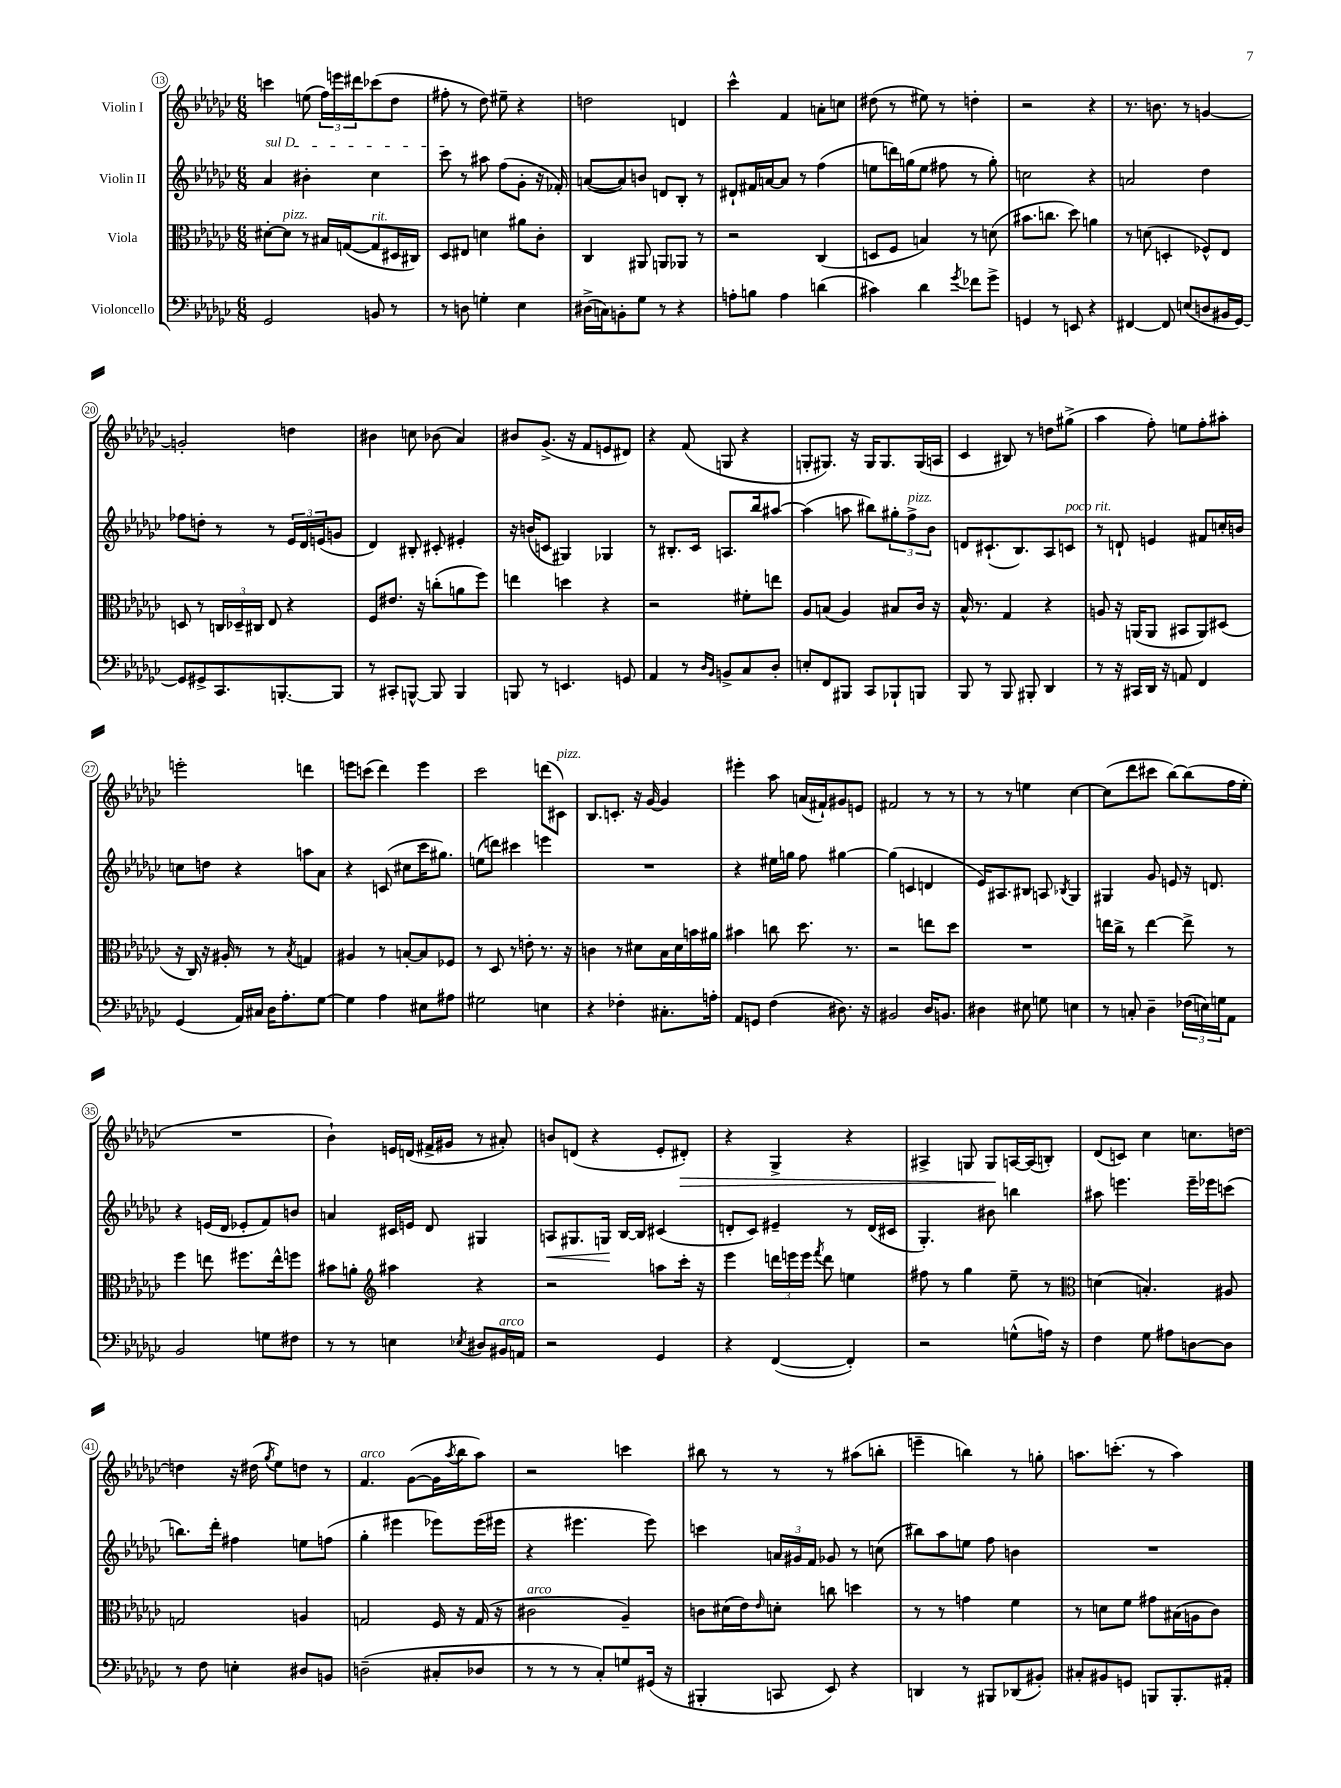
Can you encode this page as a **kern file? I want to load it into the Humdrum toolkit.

**kern	**kern	**kern	**dynam	**kern	**dynam
*part4	*part3	*part2	*part2	*part1	*part1
*staff4	*staff3	*staff2	*staff2	*staff1	*staff1
*I"Violoncello	*I"Viola	*I"Violin II	*	*I"Violin I	*
*clefF4	*clefC3	*clefG2	*	*clefG2	*
*k[b-e-a-d-g-c-]	*k[b-e-a-d-g-c-]	*k[b-e-a-d-g-c-]	*	*k[b-e-a-d-g-c-]	*
*M6/8	*M6/8	*M6/8	*	*M6/8	*
=13	=13	=13	=13	=13	=13
!	!	!LO:TX:a:i:t=sul D	!	!	!
2GG-/	[8d#X'\L	4a-/	.	4cccn\	.
!	!LO:TX:a:i:t=pizz.	!	!	!	!
.	8d#\J]	.	.	.	.
.	8r	4b#X'\	.	(8een\	.
.	16B#X/LL	.	.	24ff\LL)	.
.	.	.	.	24eeen\	.
.	([16Gn/J	.	.	.	.
.	.	.	.	24ddd#X\J	.
!	!LO:TX:a:i:t=rit.	!	!	!	!
8BBn/	8G/]	4cc-\	.	(8ccc-X\	.
8r	16D#X/L	.	.	8dd-\J	.
.	16C#X/JJ)	.	.	.	.
=14	=14	=14	=14	=14	=14
8r	8D-/L	8ccc-\	.	8ff#X'\	.
8Dn\	8E#X/J	8r	.	8r	.
4Gn'\	4dn\	8aa#X\	.	8dd-\)	.
.	.	(8ff\L	.	8ee#X~\	.
4E-\	8a#X\L	8g-'\J	.	4r	.
.	8c-'\J	16r	.	.	.
.	.	16f-X'/)	.	.	.
=15	=15	=15	=15	=15	=15
(16D#X^\LL	4C-/	([8an/L	.	2ddn\	.
16Cn\J)	.	.	.	.	.
8BBn'\	.	8a/])	.	.	.
8G-\J	8AA#X/	8bn/J	.	.	.
8r	8AAn/L	8dn/L	.	.	.
4r	8AA-X/J	8B-'/J	.	4dn/	.
.	8r	8r	.	.	.
=16	=16	=16	=16	=16	=16
8An'\L	2r	8d#X`/L	.	4ccc-^^\	.
8Bn\J	.	16f#X/L	.	.	.
.	.	[16an/J	.	.	.
4A\	.	8a/J]	.	4f/	.
.	.	8r	.	.	.
(4dn\	(4C-/	(4ff\	.	8an'\L	.
.	.	.	.	8ccn\J	.
=17	=17	=17	=17	=17	=17
4c#X\)	8Dn/L	8een\L	.	(8dd#X\	.
.	8F/J	16dddn\L)	.	8r	.
.	.	(16ggn\J	.	.	.
4d-\	4Bn/)	8ee\J	.	8ee#X\)	.
.	.	8ff#X\	.	8r	.
8qg-/	.	.	.	.	.
8f-X\L	8r	8r	.	4ddn'\	.
8g-^\J	(8dn\	8gg'\)	.	.	.
=18	=18	=18	=18	=18	=18
4GGn/	8.b#X\L	2ccn\	.	2r	.
.	8.ccn\J	.	.	.	.
8r	.	.	.	.	.
8EEn/	8dd-\)	.	.	.	.
4r	4an\	4r	.	4r	.
=19	=19	=19	=19	=19	=19
[4FF#X/	8r	2an/	.	8.r	.
.	(8dn\	.	.	.	.
.	.	.	.	8.bn\	.
8FF#/]	4Dn'/	.	.	.	.
(8En/L	.	.	.	8r	.
8Dn/	8F-X^^/L)	4dd-\	.	[4gn/	.
16BB#X/L	8E-/J	.	.	.	.
[16GG-/JJ)	.	.	.	.	.
!!LO:LB:g=z
=20	=20	=20	=20	=20	=20
8GG-/L]	8Dn/	8ff-X\L	.	2gn'/]	.
8GG#X^/	8r	8ddn'\J	.	.	.
8.CC-/	24Cn/LL	8r	.	.	.
.	24D-X~/	.	.	.	.
.	24C#X/JJ	.	.	.	.
.	8E-/	8r	.	.	.
[8.BBBn'/	.	.	.	.	.
.	4r	24e-/LL	.	4ddn\	.
.	.	24d-/	.	.	.
.	.	(24en/J	.	.	.
8BBB/J]	.	8gn/J	.	.	.
=21	=21	=21	=21	=21	=21
8r	8F/L	4d-/)	.	4b#X\	.
8CC#X'/L	8.e#X/J	.	.	.	.
[8BBBn^^/J	.	8B#X'/	.	8ccn\	.
.	16r	.	.	.	.
8BBB/]	(8ccn'\L	8c#X'/	.	(8b-X\	.
4BBB/	8an\	4e#X'/	.	4a-/)	.
.	8ff\J)	.	.	.	.
=22	=22	=22	=22	=22	=22
8BBBn/	4een\	16r	.	8b#X/L	.
.	.	(16bn/KL	.	.	.
8r	.	8cn/J	.	(8.g-^/J	.
4.EEn/	4ddn\	4G#X/)	.	.	.
.	.	.	.	16r	.
.	.	.	.	8f/L	.
.	4r	4G-X/	.	8en/	.
8GGn/	.	.	.	8d#X/J)	.
=23	=23	=23	=23	=23	=23
4AA-/	2r	8r	.	4r	.
.	.	8.B#X'/L	.	.	.
8r	.	.	.	(8f/	.
.	.	16c-/Jk	.	.	.
16qqD-/LL	.	.	.	.	.
16qqBB-/JJ	.	.	.	.	.
8BBn^/L	.	8.An/L	.	8Gn/	.
8C-/	8f#X'\L	.	.	4r	.
.	.	16bb-/k	.	.	.
8D-'/J	8een\J	[8aa#X/J	.	.	.
=24	=24	=24	=24	=24	=24
8En'/L	8A-/L	(4aa#\]	.	8Gn'/L	.
8FF/	(8Bn/J	.	.	8.G#X/J)	.
8BBB#X/J	4A-/)	8aan\	.	.	.
.	.	.	.	16r	.
8CC-/L	.	8bb#X\L)	.	16G#/KL	.
.	.	.	.	8.G#/	.
8BBB-X`/	8B#X/L	12gg#X'\	.	.	.
!	!	!LO:TX:a:i:t=pizz.	!	!	!
.	.	12ff^\	.	.	.
8BBBn/J	16c-/Jk	.	.	(16G#/L	.
.	.	12b-\J	.	.	.
.	16r	.	.	16An/JJ	.
=25	=25	=25	=25	=25	=25
8BBB-/	16B-^^/	8dn/L	.	4c-/	.
.	8.r	.	.	.	.
8r	.	(8.c#X`/	.	.	.
8BBB-/	4G-/	.	.	8B#X/)	.
.	.	8.B-/)	.	.	.
8BBB#X'/	.	.	.	8r	.
4DD-/	4r	8A-/	.	8ddn\L	.
!	!	!LO:TX:a:i:t=poco rit.	!	!	!
.	.	8cn/J	.	(8gg#X^\J	.
=26	=26	=26	=26	=26	=26
8r	8An/	8r	.	4aa-\	.
16r	16r	8dn`/	.	.	.
16CC#X/LL	(16AAn/KL	.	.	.	.
16DD-/JJ	8AA/J	4en/	.	8ff'\)	.
16r	.	.	.	.	.
8AAn/	8BB#X/L	.	.	8een\L	.
4FF/	8AA/)	8f#X/L	.	8ff'\	.
.	(8D#X/J	16ccn'/L	.	8aa#X'\J	.
.	.	16bn/JJ	.	.	.
!!LO:LB:g=z
=27	=27	=27	=27	=27	=27
(4GG-/	16r	8ccn\L	.	2eeen'\	.
.	16C-/)	.	.	.	.
.	16r	8ddn\J	.	.	.
.	16A#X'/	.	.	.	.
16AA-/LL)	8r	4r	.	.	.
16C#X/JJ	.	.	.	.	.
16D-\KL	8r	.	.	.	.
8.A-'\	.	.	.	.	.
.	8qB-/	.	.	.	.
.	4Gn/	8aan\L	.	4dddn\	.
[8G-\J	.	8a-\J	.	.	.
=28	=28	=28	=28	=28	=28
4G-\]	4A#X/	4r	.	8eeen\L	.
.	.	.	.	(8cccn\J	.
4A-\	8r	(8cn/	.	4ddd-\)	.
.	[8Bn'/L	8cc#X\L	.	.	.
8E#X\L	8B/]	16ccc-\K	.	4eee\	.
.	.	8.gg#X\J)	.	.	.
8A#X\J	8F-X/J	.	.	.	.
=29	=29	=29	=29	=29	=29
2G#X\	8r	(8een\L	.	2ccc-\	.
.	8D-/	8dddn\J)	.	.	.
.	8r	4ccc#X\	.	.	.
.	8en'\	.	.	.	.
4En\	8.r	4eeen\	.	(8dddn\L	.
!	!	!	!	!LO:TX:a:i:t=pizz.	!
.	.	.	.	8c#X\J)	.
.	16r	.	.	.	.
=30	=30	=30	=30	=30	=30
4r	4cn\	2.r	.	8.B-/L	.
.	.	.	.	8.cn'/J	.
4F-X'\	8r	.	.	.	.
.	8d#X\L	.	.	16r	.
.	.	.	.	[16g-/	.
8.C#X'\L	16B-\L	.	.	4g-/]	.
.	16d#\	.	.	.	.
.	16bn\	.	.	.	.
16An'\Jk	16a#X\JJ	.	.	.	.
=31	=31	=31	=31	=31	=31
8AA-/L	4b#X\	4r	.	4eee#X'\	.
8GGn/J	.	.	.	.	.
(4F\	8ccn\	16ee#X\LL	.	8aa-\	.
.	.	16ggn\JJ	.	.	.
.	8.dd-\	8ff\	.	(16an/LL	.
.	.	.	.	16f#X`/J)	.
8.D#X\)	.	[4gg#X\	.	8g#X/	.
.	8.r	.	.	.	.
.	.	.	.	8en/J	.
16r	.	.	.	.	.
=32	=32	=32	=32	=32	=32
2BB#X/	2r	(4gg#\]	.	2f#X/	.
.	.	4cn/	.	.	.
16D-/KL	8een\L	4dn/	.	8r	.
8.BBn/J	.	.	.	.	.
.	8dd-\J	.	.	8r	.
=33	=33	=33	=33	=33	=33
4D#X\	2.r	16e-/KL)	.	8r	.
.	.	8.A#X/	.	.	.
.	.	.	.	8r	.
8E#X\	.	8B#X/J	.	4een\	.
8Gn\	.	8An/	.	.	.
.	.	8qB-X/	.	.	.
4En\	.	4G-/	.	[4cc-\	.
=34	=34	=34	=34	=34	=34
8r	16een\LL	4G#X/	.	(8cc-\L]	.
.	16cc-^\JJ	.	.	.	.
8Cn'/	8r	.	.	8ddd-\	.
4D-~\	[4ee\	8g-/	.	8ccc#X\J	.
.	.	8en/	.	[8bb-\L)	.
(24F-X\LL	8ee^\]	16r	.	(8bb-\]	.
24En\)	.	.	.	.	.
.	.	8.dn/	.	.	.
24Gn\J	.	.	.	.	.
8AA-\J	8r	.	.	16ff\L	.
.	.	.	.	16ee-'\JJ	.
!!LO:LB:g=z
=35	=35	=35	=35	=35	=35
2BB-/	4ff\	4r	.	2.r	.
.	8een\	(16en/LL	.	.	.
.	.	16d-/JJ	.	.	.
.	8.ff#X\L	8e-X'/L	.	.	.
8Gn\L	.	8f/)	.	.	.
.	16ee^^\k	.	.	.	.
8F#X\J	8ffn\J	8bn/J	.	.	.
=36	=36	=36	=36	=36	=36
8r	8b#X\L	4an/	.	4b-`\)	.
8r	8an'\J	.	.	.	.
*	*clefG2	*	*	*	*
4En\	4aa#X\	16c#X/LL	.	16en/LL	.
.	.	16en/JJ	.	(16dn/JJ	.
.	.	8d-/	.	16f#X^/LL	.
.	.	.	.	16g#X/JJ	.
8qE-X/	.	.	.	.	.
8D#X/L	4r	4G#X/	.	8r	.
!LO:TX:a:i:t=arco	!	!	!	!	!
16BB#X/L	.	.	.	8a#X'/)	.
16AAn/JJ	.	.	.	.	.
=37	=37	=37	=37	=37	=37
!	!	!	!LO:HP:b	!	!
2r	2r	8An/L	<	8bn/L	.
.	.	8.G#X/	.	(8dn/J	.
.	.	.	.	4r	.
.	.	16Gn/Jk	.	.	.
.	.	[16B-/LL	[	.	.
.	.	16B-/JJ]	.	.	.
4GG-/	8aan\L	(4c#X/	.	8e-'/L	.
!	!	!	!	!	!LO:HP:b
.	16ccc-'\Jk	.	.	8d#X'/J)	>
.	16r	.	.	.	.
=38	=38	=38	=38	=38	=38
4r	4eee-\	8dn'/L	.	4r	.
.	.	8c-/J)	.	.	.
([4FF/	24dddn\LL	4e#X~/	.	4G-^/	.
.	24eeen\	.	.	.	.
.	24eee\JJ	.	.	.	.
.	8qfff/	.	.	.	.
.	8ddd\	.	.	.	.
4FF'/])	4een\	8r	.	4r	.
.	.	(16d/LL	.	.	.
.	.	16c#X/JJ	.	.	.
=39	=39	=39	=39	=39	=39
2r	8ff#X\	4.G-'/)	.	4A#X^/	.
.	8r	.	.	.	.
.	4gg-\	.	.	8Gn/	.
.	.	8b#X\	.	8G/L	.
(8Gn^^\L	8ee-~\	4bbn\	.	[16An/L	]
.	.	.	.	(16A/J]	.
16An\Jk)	8r	.	.	8Bn'/J)	.
16r	.	.	.	.	.
=40	=40	=40	=40	=40	=40
*	*clefC3	*	*	*	*
4F\	(4dn\	8aa#X\	.	(8d-/L	.
.	.	4.eeen\	.	8cn/J)	.
8G-\	4.Bn'/)	.	.	4cc-\	.
8A#X\L	.	.	.	.	.
[8Dn\	.	16eee~\LL	.	8.ccn\L	.
.	.	16eee-X\J	.	.	.
8D\J]	8A#X/	(8cccn\J	.	.	.
.	.	.	.	[16ddn\Jk	.
!!LO:LB:g=z
=41	=41	=41	=41	=41	=41
8r	2Gn/	8.bbn\L)	.	4ddn\]	.
8F\	.	.	.	.	.
.	.	16ddd-'\Jk	.	.	.
4En'\	.	4ff#X\	.	16r	.
.	.	.	.	(16dd#X\	.
.	.	.	.	8qgg-/	.
.	.	.	.	8ee-\L)	.
8D#X/L	4An/	8een\L	.	8ddn\J	.
8BBn/J	.	(8ffn\J	.	8r	.
=42	=42	=42	=42	=42	=42
!	!	!	!	!LO:TX:a:i:t=arco	!
(2Dn~\	2Gn/	4gg-'\	.	4.f/	.
.	.	4eee#X\	.	.	.
.	.	.	.	([8g-\L	.
8C#X'/L	16F/	8eee-X\L)	.	16g-\L]	.
.	.	.	.	8qaa-/	.
.	16r	.	.	16bb-\J	.
8D-X/J	(16G/	(16eee-\L	.	8aa-\J)	.
.	16r	16eee#X\JJ	.	.	.
=43	=43	=43	=43	=43	=43
!	!LO:TX:a:i:t=arco	!	!	!	!
8r	2c#X\	4r	.	2r	.
8r	.	.	.	.	.
8r	.	4.eee#X\	.	.	.
8C-'/L)	.	.	.	.	.
8Gn/	4A-~/)	.	.	4cccn\	.
(16GG#X/Jk	.	8eee#\)	.	.	.
16r	.	.	.	.	.
=44	=44	=44	=44	=44	=44
4BBB#X'/	8cn\L	4cccn\	.	8bb#X\	.
.	(16d#X\L	.	.	8r	.
.	16e-\J)	.	.	.	.
.	16qqe-/	.	.	.	.
8CCn/	8dn'\J	24an/LL	.	8r	.
.	.	24g#X/	.	.	.
.	.	24f/JJ	.	.	.
8EE-/)	8ccn\	8g-X/	.	8r	.
4r	4ddn\	8r	.	(8aa#X\L	.
.	.	(8ccn\	.	8bbn'\J	.
=45	=45	=45	=45	=45	=45
4DDn/	8r	8bb#X\L)	.	4eeen~\	.
.	8r	8aa-\	.	.	.
8r	4gn\	8een\J	.	4bbn\)	.
8BBB#X/L	.	8ff\	.	.	.
(8DD-X/	4f\	4bn\	.	8r	.
8BB#X'/J)	.	.	.	8ggn'\	.
=46	=46	=46	=46	=46	=46
8C#X'/L	8r	2.r	.	8.aan\L	.
8BB#X/	8dn\L	.	.	.	.
.	.	.	.	(8.cccn'\J	.
8GGn/J	8f\J	.	.	.	.
8BBBn/L	8g#X\L	.	.	8r	.
8.BBB'/	(16B#X\L	.	.	4aa\)	.
.	16An\J	.	.	.	.
.	8c-\J)	.	.	.	.
16AA#X'/Jk	.	.	.	.	.
==	==	==	==	==	==
*-	*-	*-	*-	*-	*-
